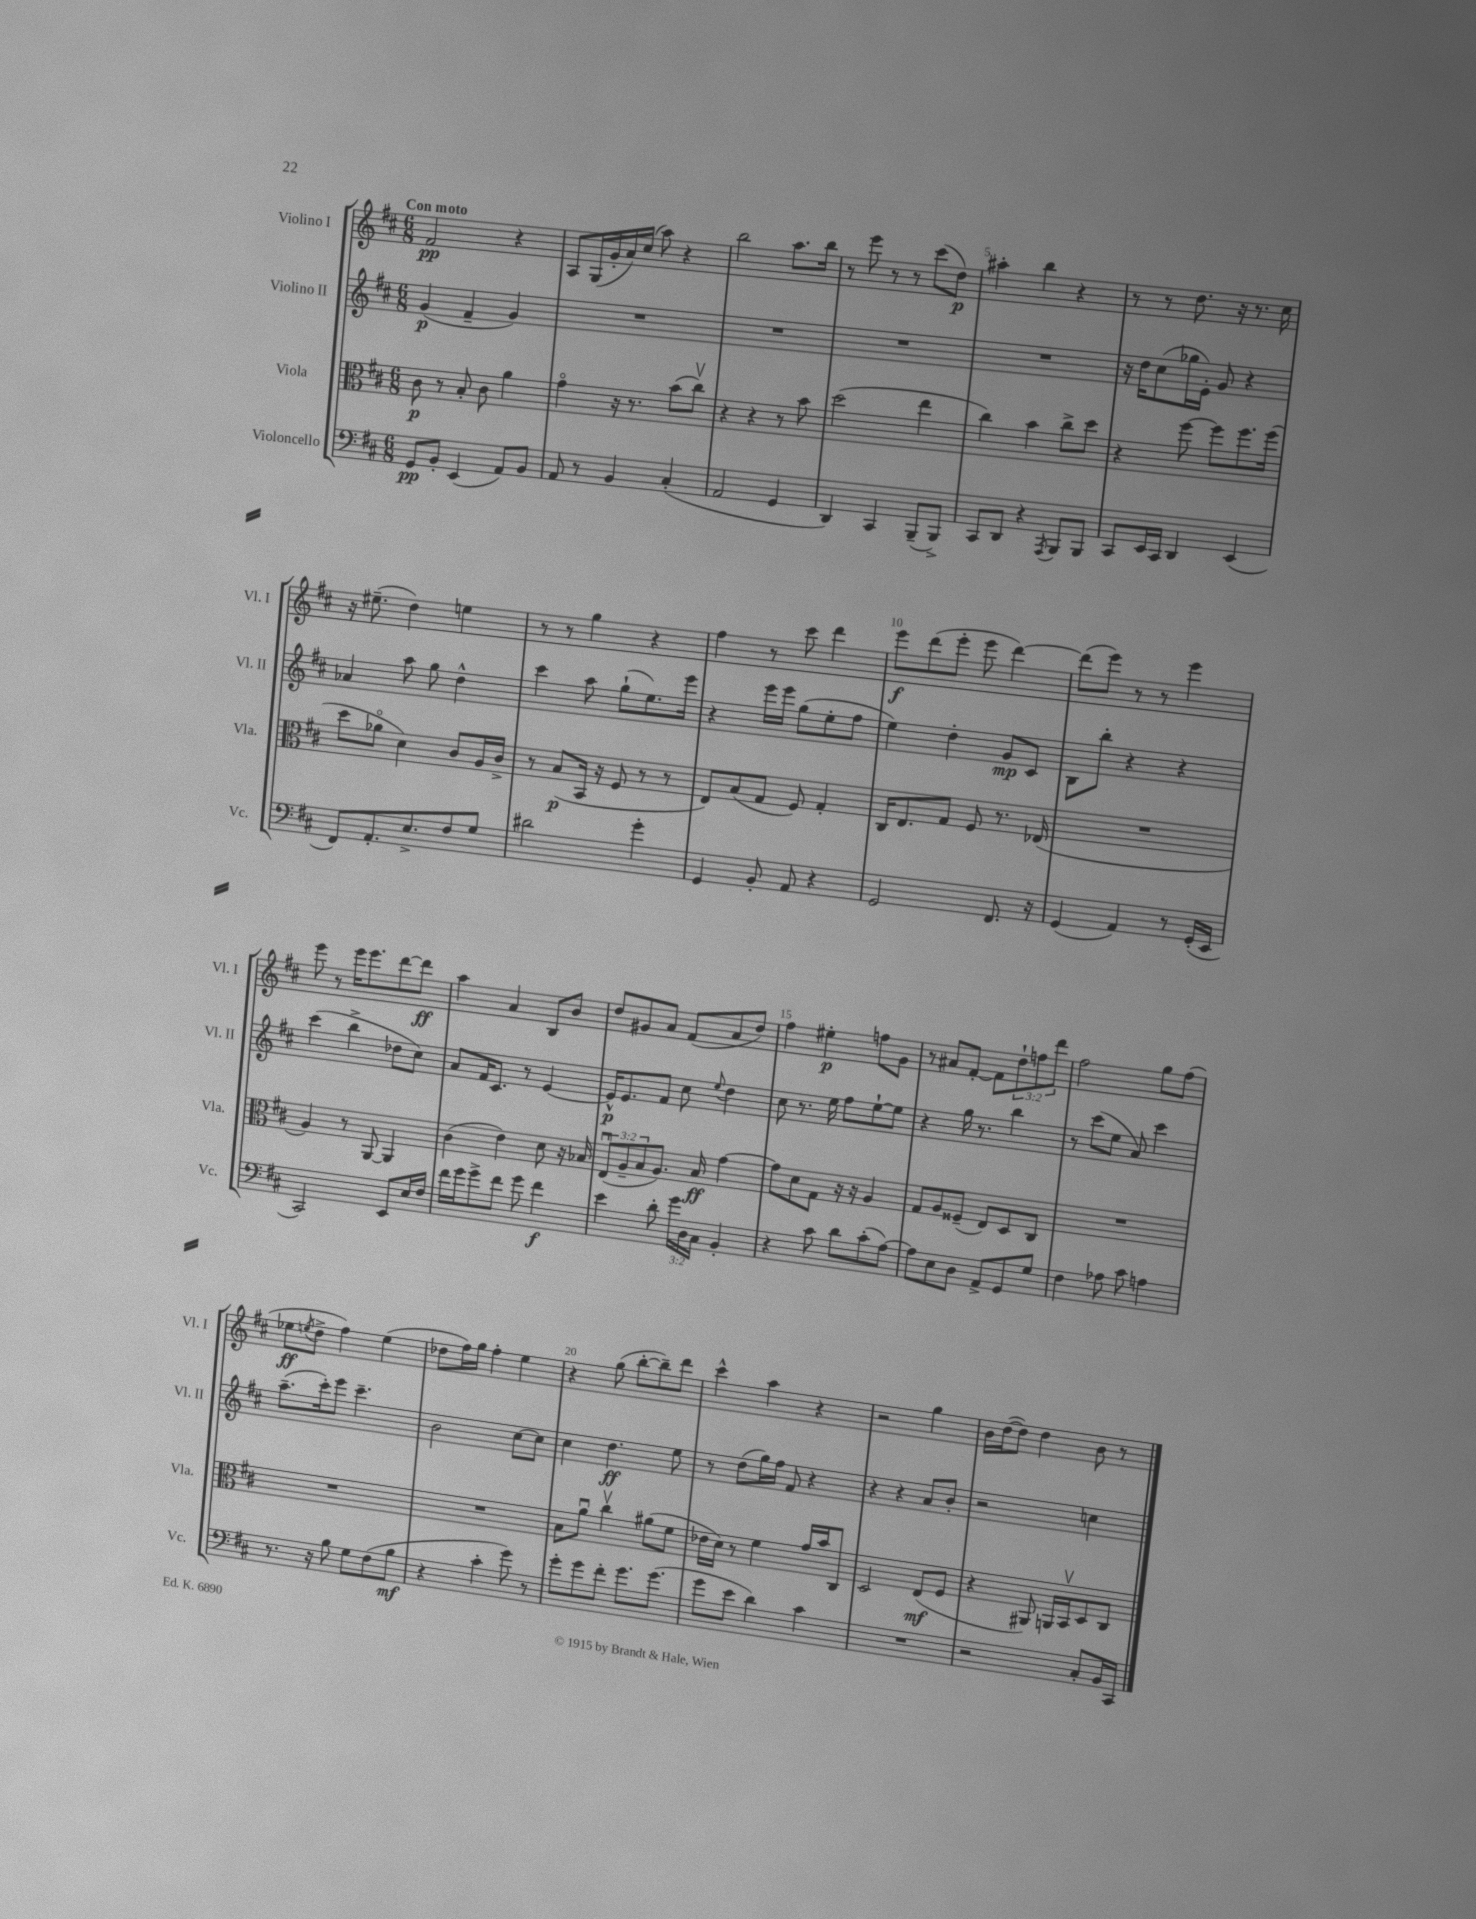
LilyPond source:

<<
\new StaffGroup <<
\new Staff = "s0" \with { instrumentName = "Violino I" shortInstrumentName = "Vl. I" } {
    \clef treble \key d \major \numericTimeSignature \time 6/8 \override Staff.TupletNumber.text = #tuplet-number::calc-fraction-text \tempo "Con moto"
    fis'2\pp r4 |
    a8 g16( g'16-. a'16) cis''16( a''8) r4 |
    b''2 a''8. b''16 |
    r8 e'''8 r8 r8 cis'''8( d''8\p) |
    ais''4-. b''4 r4 |
    r8 r8 d''8. r16 r8. cis''16 |
    r16 eis''8.--( d''4) e''4 |
    r8 r8 g''4 r4 |
    fis''4 r8 cis'''8 d'''4 |
    e'''8\f d'''8( e'''8-. e'''8 d'''4~) |
    d'''8( e'''8) r8 r8 e'''4 |
    e'''8 r8 e'''16 e'''8. d'''8~ d'''8\ff |
    a''4 a'4 b8 b'8 |
    d''8 gis'8 a'8 fis'8( a'8 d''8) |
    fis''4 eis''4-.\p f''8 g'8 |
    r8 ais'8 fis'8~-. fis'8 \tuplet 3/2 { d''8-! f''8 d'''8 } |
    fis''2 g''8 fis''8( |
    ees''8\ff \acciaccatura { e''8 } d''8-> fis''4) e''4( |
    des''8 fis''16) g''16 fis''4-. e''4 |
    r4 g''8( b''8~-. b''8--) d'''8 |
    cis'''4-^ a''4 r4 |
    r2 g''4 |
    b'16 d''16~( d''8) d''4 b'8 r8 \bar "|." |
}
\new Staff = "s1" \with { instrumentName = "Violino II" shortInstrumentName = "Vl. II" } {
    \clef treble \key d \major \numericTimeSignature \time 6/8
    g'4\p( fis'4-- g'4) |
    R2. |
    R2. |
    R2. |
    R2. |
    r16 d''16 cis''8( ges''16 e'16-.) g'8 r4 |
    aes'4 a''8 g''8 d''4-^ |
    cis'''4 a''8 g''8-!( e''8.) e'''16 |
    r4 e'''16 e'''16 g''8( e''8-. fis''8 |
    e''4) d''4-. g'8\mp cis'8 |
    b8 b''8-. r4 r4 |
    cis'''4( b''4-> des''8 cis''8) |
    a'8 fis'16 cis'8. r8 e'4~ |
    e'16-^\p e'8. fis'8 cis''8 \appoggiatura { e''8 } d''4 |
    cis''8 r8. e''16 fis''8 e''8~-! e''8 |
    r4 g''16 r8. b''4 |
    r8 cis'''8( e''8 a'8) cis'''4 |
    a''8.--( cis'''16-.) e'''8 cis'''4.-- |
    b'2 cis''8~ cis''8 |
    cis''4 d''4.\ff e''8 |
    r8 d''8( g''16) fis''16 fis'8 r4 |
    r4 r4 a'8 b'8-. |
    r2 c''4 \bar "|." |
}
\new Staff = "s2" \with { instrumentName = "Viola" shortInstrumentName = "Vla." } {
    \clef alto \key d \major \numericTimeSignature \time 6/8 \override Staff.TupletNumber.text = #tuplet-number::calc-fraction-text
    cis'8\p r8 b8-. cis'8 a'4 |
    g'4\flageolet r16 r8. b'8( cis''8\upbow) |
    r4 r4 r8 b'8 |
    d''2( e''4 |
    cis''4) b'4 cis''8-> d''8 |
    r4 fis''8~ fis''8 fis''8. fis''16( |
    d''8 aes'8\flageolet d'4) cis'8 a16 cis'16-> |
    r8 b8\p( b,16 r16 fis8 r8 r8 |
    e8) b8( g8 fis8) g4-. |
    cis16 e8. g8 fis8 r8. ees16( |
    R2. |
    a4) r8 a,8~ a,4 |
    cis'4( e'4) d'8 r16 bes16 |
    \tuplet 3/2 { e8\downbow( a8-- b8 } a8.) b16\ff g'4~ |
    g'8 d'8 g8 r16 r16 a4 |
    g8 a8 fisis8--( e8) d8 cis8 |
    R2. |
    R2. |
    R2. |
    b8 a'8\downbow cis''4\upbow ais'8( fis'8 |
    ees'16 d'16) r8 fis'4 g'16 b'16 cis8 |
    d2 e8\mf( fis8 |
    r4 ais,8) a,16 b,16\upbow d8 cis8 \bar "|." |
}
\new Staff = "s3" \with { instrumentName = "Violoncello" shortInstrumentName = "Vc." } {
    \clef bass \key d \major \numericTimeSignature \time 6/8 \override Staff.TupletNumber.text = #tuplet-number::calc-fraction-text
    g,8\pp b,8-. e,4( a,8) b,8 |
    a,8 r8 b,4 cis4-.( |
    a,2 g,4 |
    d,4) cis,4 b,,8--( b,,8->) |
    cis,8 d,8 r4 \acciaccatura { a,,8 } b,,8 b,,8 |
    cis,8 e,16 cis,16 d,4 e,4( |
    fis,8) a,8.-. e8.-> fis8 g8 |
    dis'2 g'4-. |
    g,4 b,8-. a,8 r4 |
    g,2 fis,8. r16 |
    g,4( a,4) r8 g,16-.( e,16 |
    cis,2) e,8 e16 fis16 |
    fis'16 g'16 g'8-> fis'8 g'8 fis'4\f |
    e'4 d'8-. \tuplet 3/2 { g'16 d16 cis16 } b,4-. |
    r4 cis'8 d'8 cis'8-.( a8~) |
    a8 e8 d8 a,8-> g,8 g8 |
    fis4 aes8 cis'8 a4 |
    r8. r16 b8 g8 fis8( b8\mf |
    r4 cis'4-. g'8) r8 |
    g'8-. g'8 fis'8-. g'8. g'8.( |
    g'8 e'8 d'4) cis'4 |
    R2. |
    r2 cis8-. b,16 cis,16 \bar "|." |
}
>>
>>
\layout { \context { \Score \override BarNumber.break-visibility = ##(#f #t #t) barNumberVisibility = #(every-nth-bar-number-visible 5) } }
